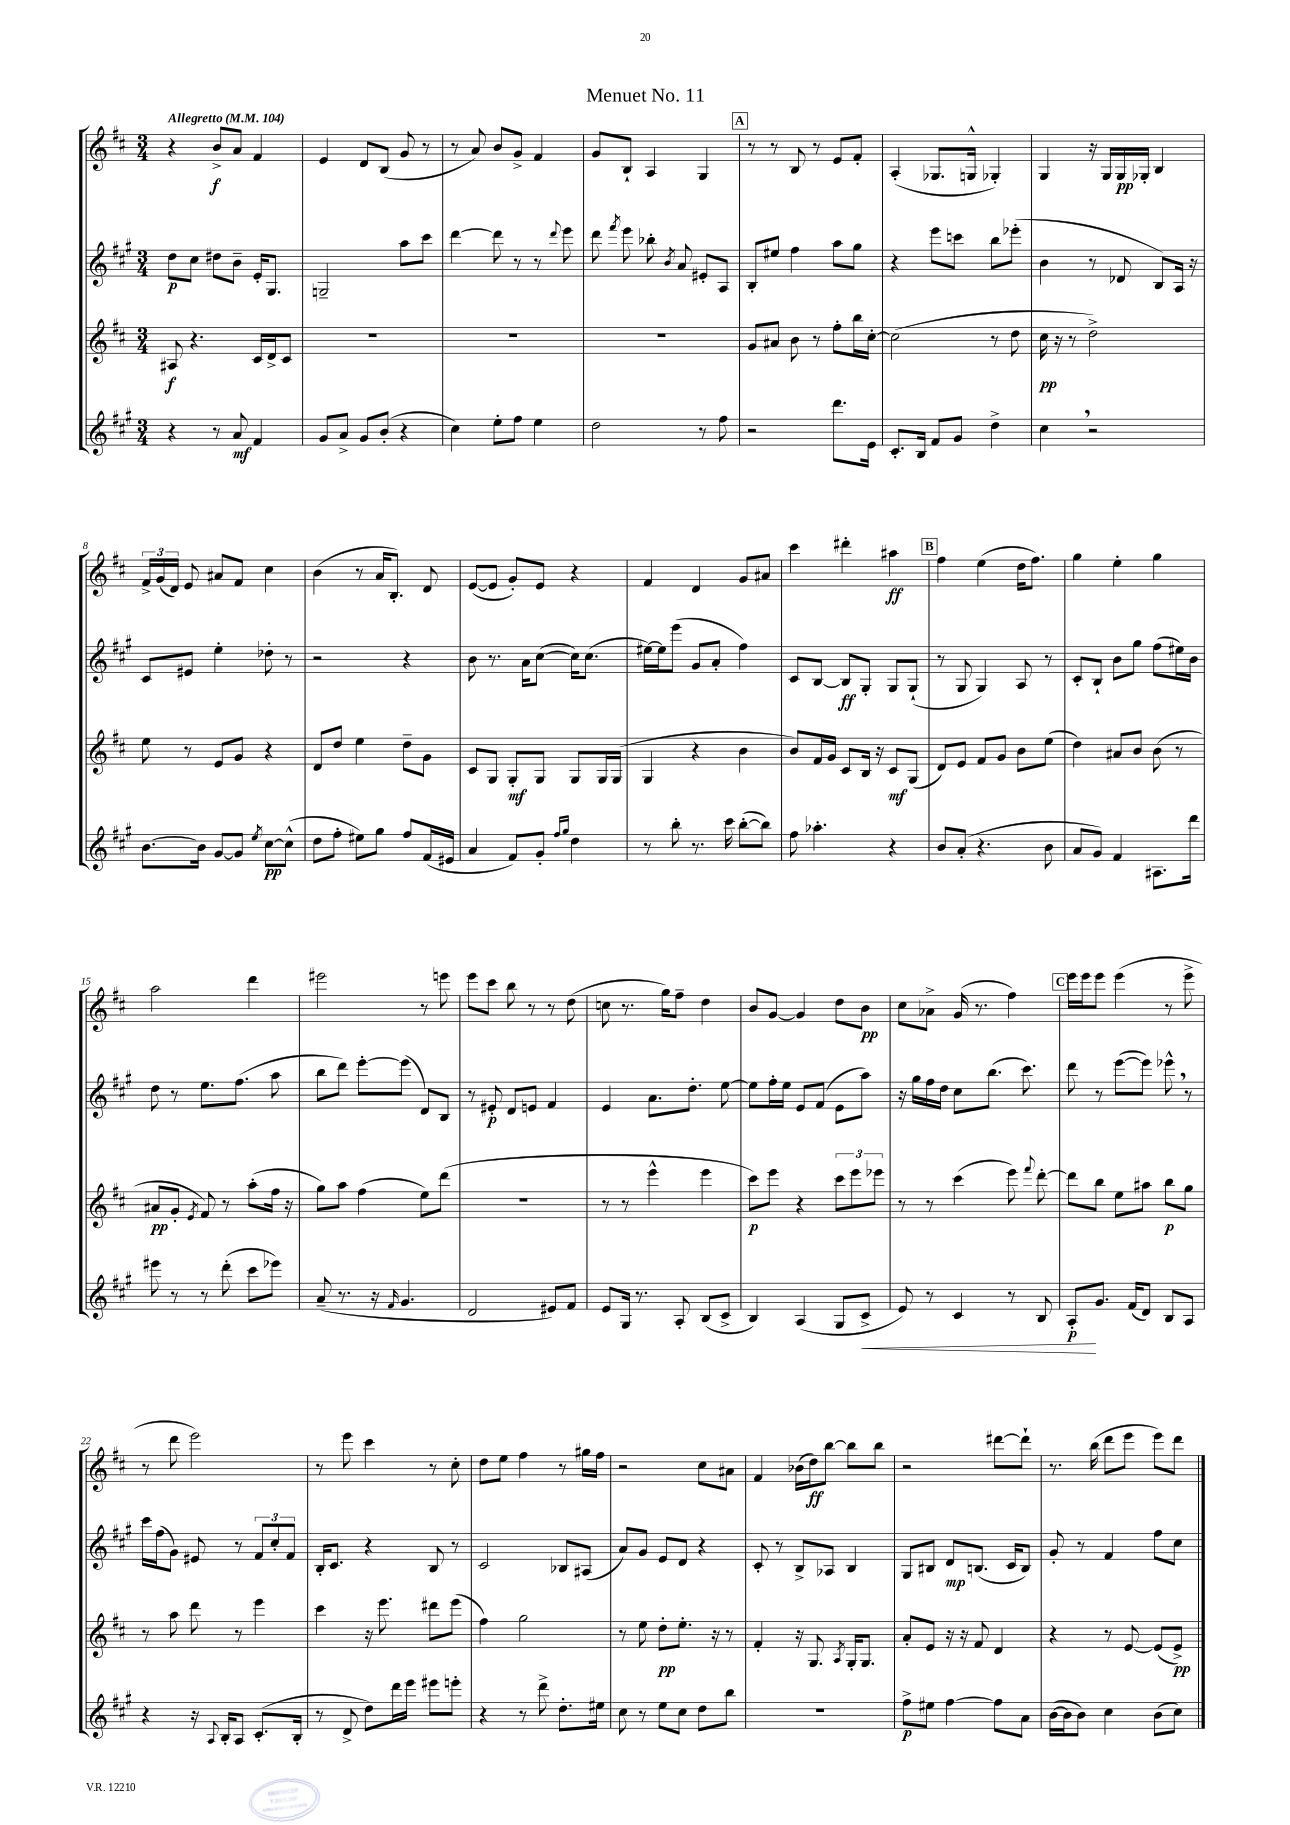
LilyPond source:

\header { title = "Menuet No. 11" }
<<
\new StaffGroup <<
\new Staff = "s0" {
    \clef treble \key d \major \numericTimeSignature \time 3/4 \tempo "Allegretto" 4 = 104
    \autoBeamOff r4 b'8[->\f a'8] fis'4 |
    e'4 d'8[ b8]( g'8 r8 |
    r8 a'8) b'8[ g'8]-> fis'4 |
    g'8[ b8]-! a4 g4 |
    \mark \markup { \box "A" } r8 r8 b8 r8 e'8[ fis'8]-. |
    a4-.( ges8.[ g16]-^ ges4-.) |
    g4 r16 g16[ g16\pp ges16]-. b4 |
    \tuplet 3/2 { fis'16[-> g'16( d'16]) } e'8 ais'8[ fis'8] cis''4 |
    b'4( r8 a'16[ b8.]-.) d'8 |
    e'8[~( e'8] g'8[-.) e'8] r4 |
    fis'4 d'4 g'8[ ais'8] |
    cis'''4 dis'''4-. ais''4\ff |
    \mark \markup { \box "B" } fis''4 e''4( d''16[ fis''8.]) |
    g''4 e''4-. g''4 |
    a''2 d'''4 |
    eis'''2 r8 e'''8 |
    e'''8[ cis'''8] b''8 r8 r8 d''8( |
    c''8 r8. g''16[) fis''8]-- d''4 |
    b'8[ g'8]~ g'4 d''8[ b'8]\pp |
    cis''8[ aes'8]-> g'16( r8. fis''4) |
    \mark \markup { \box "C" } e'''16[ e'''16 e'''8] e'''4( r8 e'''8-> |
    r8 d'''8 e'''2) |
    r8 e'''8 cis'''4 r8 cis''8-. |
    d''8[ e''8] fis''4 r8 gis''16[ fis''16] |
    r2 cis''8[ ais'8] |
    fis'4 bes'16[( d''16\ff) b''8]~ b''8[ b''8] |
    r2 dis'''8[~ dis'''8]-! |
    r8. b''16( d'''8[ e'''8] e'''8[) d'''8] \bar "|." |
}
\new Staff = "s1" {
    \clef treble \key a \major \numericTimeSignature \time 3/4
    \autoBeamOff d''8[\p cis''8] dis''8[ b'8]-- e'16[-. gis8.] |
    g2-- a''8[ cis'''8] |
    d'''4~ d'''8 r8 r8 \appoggiatura { d'''8 } e'''8 |
    d'''8 \acciaccatura { fis'''8 } e'''8 bes''8-. \acciaccatura { b'8 } a'8 eis'8[-. a8] |
    \mark \markup { \box "A" } b8[-. eis''8] fis''4 a''8[ gis''8] |
    r4 e'''8[ c'''8] b''8[ ees'''8]-.( |
    b'4 r8 des'8 b8[) a16] r16 |
    cis'8[ eis'8] e''4-. des''8-. r8 |
    r2 r4 |
    b'8 r8. a'16[ cis''8]~( cis''16[) cis''8.]( |
    eis''16[~) eis''16 e'''8]( gis'8[ a'8]-. fis''4) |
    cis'8[ b8]~ b8[\ff gis8]-. gis8[ gis8]-!( |
    \mark \markup { \box "B" } r8 gis8 gis4) a8 r8 |
    cis'8[-. b8]-! b'8[ gis''8] fis''8[( eis''16) b'16] |
    d''8 r8 e''8.[ fis''8.]( a''8 |
    b''8[ d'''8]) e'''8[~-. e'''8]( d'8[) b8] |
    r8 eis'8-.\p d'8[ e'8] fis'4 |
    e'4 a'8.[ d''8.]-. e''8~ |
    e''8[ fis''16-. e''16] e'8[ fis'8]( e'8[ a''8]) |
    r16 gis''16[ fis''16 d''16] cis''8[ b''8.]( cis'''8.) |
    \mark \markup { \box "C" } d'''8 r8 e'''8[~( e'''8]) ees'''8-^ \breathe r8 |
    cis'''16[ fis''16( gis'8]) eis'8 r8 \tuplet 3/2 { fis'8[ cis''8-. fis'8] } |
    b16[-. cis'8.] r4 b8 r8 |
    cis'2 bes8[ ais8]( |
    a'8[) gis'8] e'8[ d'8] r4 |
    cis'8-. r8 b8[-> aes8] b4 |
    gis8[ bis8] d'8[\mp b8.]( cis'16[ b8]) |
    gis'8-. r8 fis'4 fis''8[ cis''8] \bar "|." |
}
\new Staff = "s2" {
    \clef treble \key d \major \numericTimeSignature \time 3/4
    \autoBeamOff ais8\f r4. cis'16[ d'16-> cis'8] |
    R2. |
    R2. |
    R2. |
    \mark \markup { \box "A" } g'8[ ais'8] b'8 r8 fis''8[-. b''16 cis''16]~-. |
    cis''2( r8 d''8 |
    cis''16\pp r16 r8 d''2->) |
    e''8 r8 e'8[ g'8] r4 |
    d'8[ d''8] e''4 d''8[-- g'8] |
    cis'8[ g8] g8[-.\mf g8] g8[ g16 g16]( |
    g4 r4 b'4 |
    b'8[) fis'16 g'16] cis'8[ b16] r16 cis'8[\mf g8]( |
    \mark \markup { \box "B" } d'8[) e'8] fis'8[ g'8] b'8[ e''8]( |
    d''4) ais'8[ b'8] b'8( r8 |
    ais'8[\pp g'8]-. \acciaccatura { e'8 } fis'8) r8 a''8[-.( fis''16] r16 |
    g''8[) a''8] fis''4( e''8[) d'''8]( |
    R2. |
    r8 r8 e'''4-^ e'''4 |
    cis'''8[\p) e'''8] r4 \tuplet 3/2 { cis'''8[ e'''8 ees'''8] } |
    r8 r8 cis'''4( e'''8) \appoggiatura { fis'''8 } d'''8~-. |
    \mark \markup { \box "C" } d'''8[ b''8] e''8[ ais''8] b''8[\p g''8] |
    r8 a''8 d'''8 r8 e'''4 |
    cis'''4 r16 e'''8. dis'''8[ e'''8]( |
    fis''4) g''2 |
    r8 e''8 d''8[-.\pp e''8.]-. r16 r8 |
    fis'4-. r16 g8. \acciaccatura { a8 } g16[-. g8.] |
    a'8[-. e'8] r16 r16 fis'8 d'4 |
    r4 r8 e'8~ e'8[( e'8]->\pp) \bar "|." |
}
\new Staff = "s3" {
    \clef treble \key a \major \numericTimeSignature \time 3/4
    \autoBeamOff r4 r8 a'8\mf fis'4 |
    gis'8[ a'8]-> gis'8[ b'8]-.( r4 |
    cis''4) e''8[-. fis''8] e''4 |
    d''2 r8 fis''8 |
    \mark \markup { \box "A" } r2 d'''8.[ e'16] |
    cis'8.[-. b16] fis'8[ gis'8] d''4-> |
    cis''4 \breathe r2 |
    b'8.[~ b'16] gis'8[~ gis'8] \acciaccatura { e''8 } cis''8[~\pp cis''8]-^( |
    d''8[ fis''8]-. eis''8[) gis''8] fis''8[ fis'16( eis'16] |
    a'4 fis'8[) gis'8]-. \grace { fis''16[ gis''16] } d''4 |
    r8 b''8-. r8. cis'''16 b''8[~-.( b''8]) |
    fis''8 aes''4.-. r4 |
    \mark \markup { \box "B" } b'8[ a'8]-.( r4. b'8 |
    a'8[ gis'8]) fis'4 ais8.[ d'''16] |
    eis'''8 r8 r8 d'''8-.( cis'''8[ ees'''8]) |
    a'8--( r8. r16 \grace { fis'16 } gis'4. |
    d'2 eis'8[) fis'8] |
    e'8[ gis16] r8. a8-. b8[( cis'8]-> |
    b4) a4( gis8[ cis'8]->\< |
    e'8) r8 cis'4 r8 b8 |
    \mark \markup { \box "C" } a8[-.\p\! gis'8.] fis'16[( d'8]) b8[ a8] |
    r4 r16 \appoggiatura { a8 } b16[-. a8] cis'8.[-.( b16]-. |
    r8 d'8-> d''8[) d'''16 e'''16] eis'''8[ e'''8]-. |
    r4 r8 d'''8-> d''8.[-. eis''16] |
    cis''8 r8 e''8[ cis''8] d''8[ b''8] |
    R2. |
    fis''8[->\p eis''8] fis''4~ fis''8[ a'8] |
    b'16[~( b'16 b'8]) cis''4 b'8[( cis''8]) \bar "|." |
}
>>
>>
